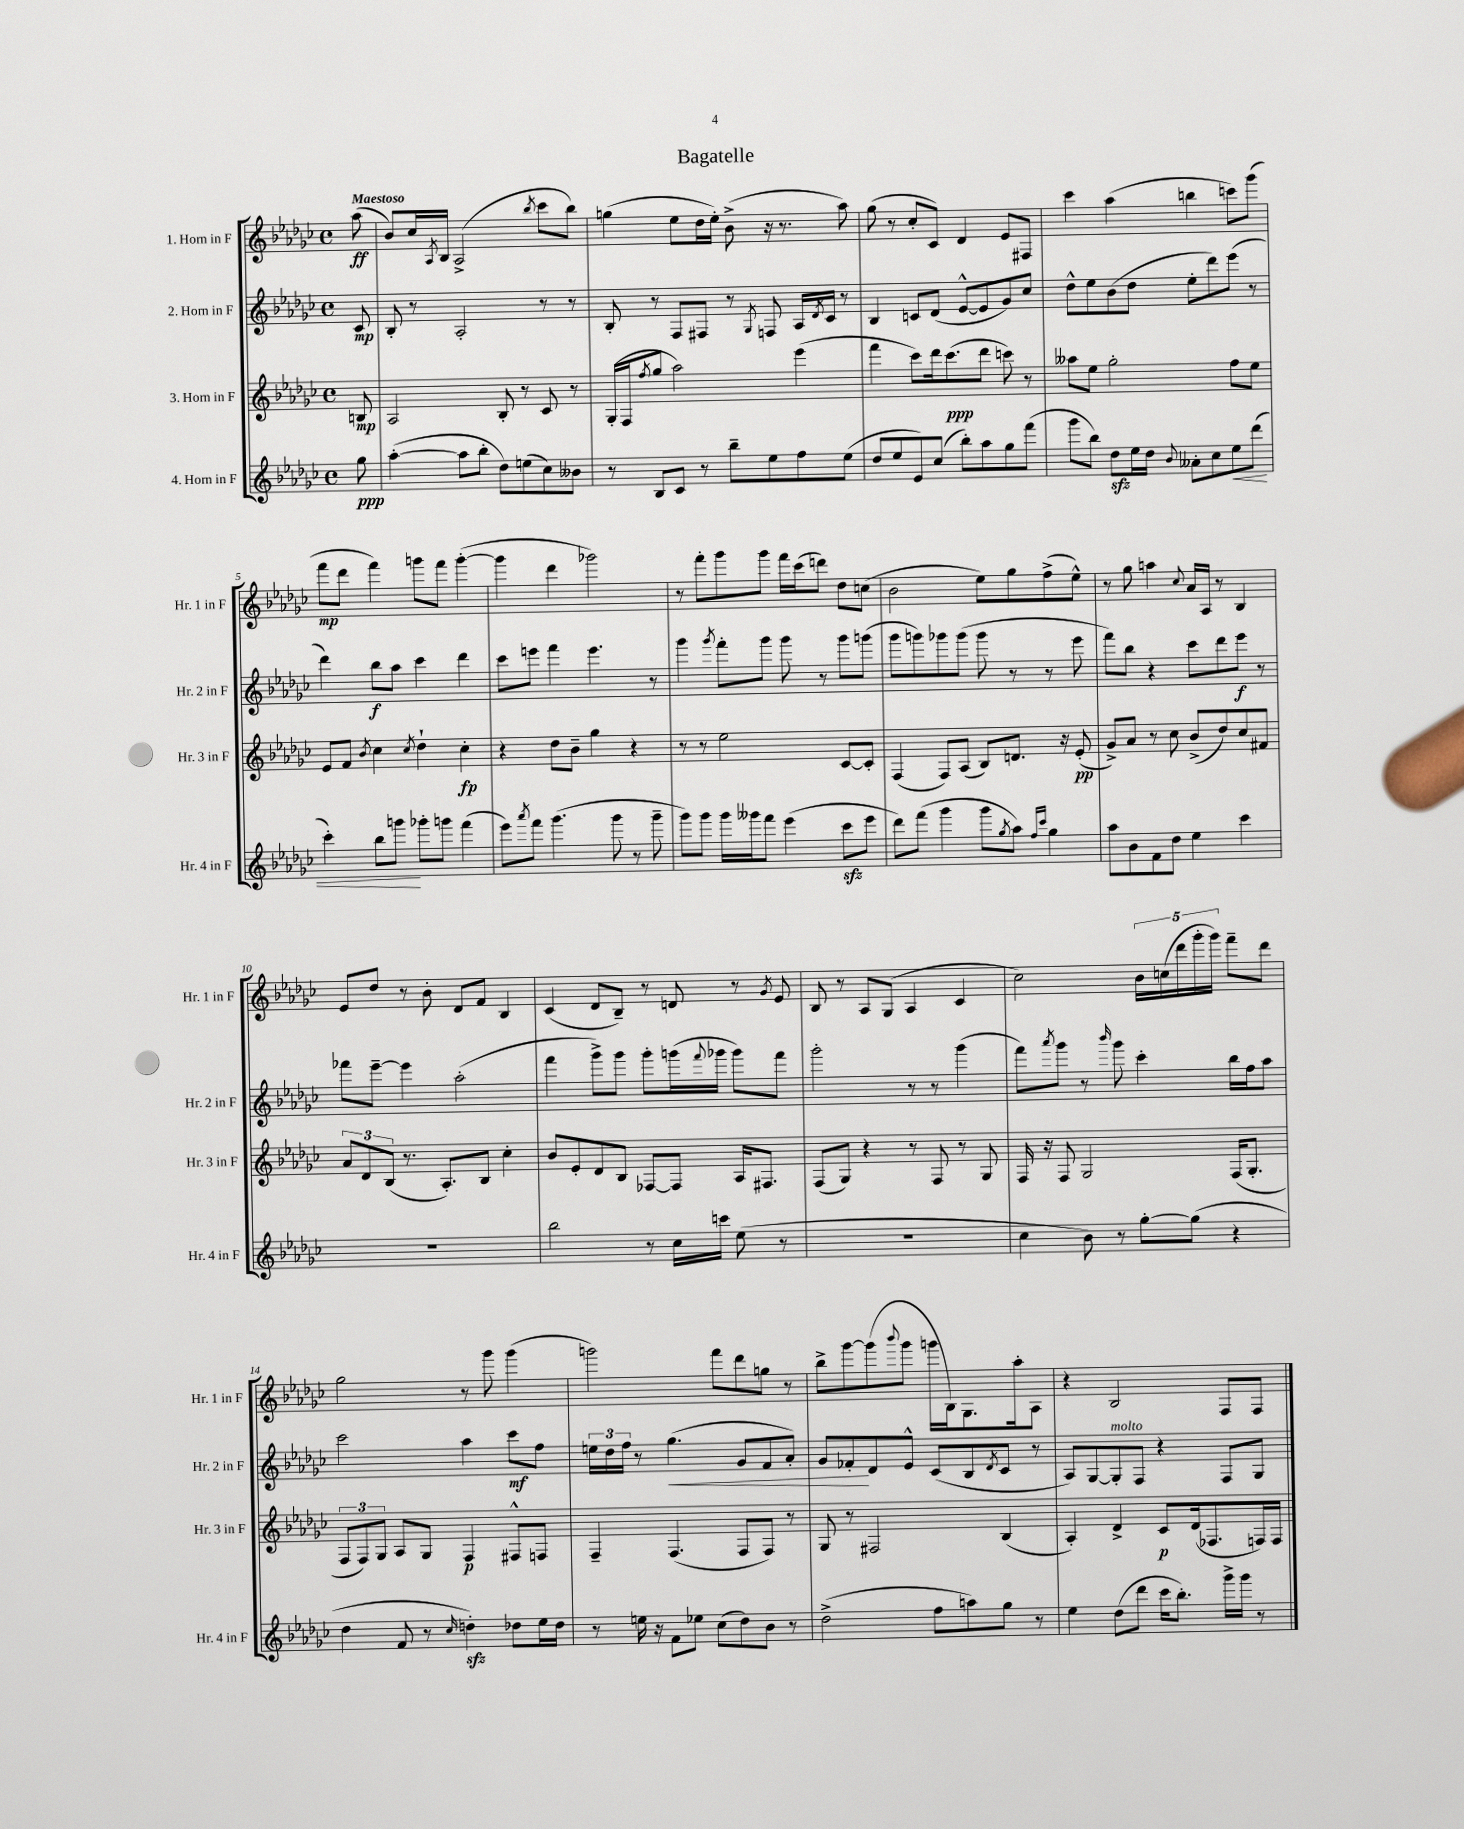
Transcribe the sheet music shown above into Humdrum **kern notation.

**kern	**kern	**kern	**kern
*staff4	*staff3	*staff2	*staff1
*clefG2	*clefG2	*clefG2	*clefG2
*k[b-e-a-d-g-c-]	*k[b-e-a-d-g-c-]	*k[b-e-a-d-g-c-]	*k[b-e-a-d-g-c-]
*M4/4	*M4/4	*M4/4	*M4/4
*met(c)	*met(c)	*met(c)	*met(c)
8gg-	8B	8c-	(8aa-
=	=	=	=
([4aa-'	2A-	8B-'	8b-)
.	.	8r	16cc-
.	.	.	8qA-
.	.	.	16B-
8aa-]	.	2A-'	(2A-^
8bb-'	.	.	.
8dd-)	8B-'	.	.
(8ee	8r	.	.
.	.	.	8qbb-
8cc-)	8c-	8r	8ccc-
8b--	8r	8r	8bb-)
=	=	=	=
8r	(16G-'	8B-'	(4gg
.	16F	.	.
.	8qff	.	.
8B-	8gg-	8r	.
8c-	2aa-)	8F	8ee-
8r	.	8F#	16dd-
.	.	.	16ee-')
8bb-~	.	8r	(8b-^
.	.	8qG-	.
8ee-	.	8F	16r
.	.	.	8.r
8ff	(4eee-	16A-	.
.	.	8qd-	.
.	.	16c-	.
(8ee-	.	8r	8aa-)
=	=	=	=
8dd-	4fff	4B-	(8gg-
8ee-	.	.	8r
8e-)	8ccc-)	8c	8cc-'
(8cc-	16ddd-	(8d-	8c-)
.	(8.ccc-	.	.
8bb-')	.	[8e-^^	4d-
8aa-	8ddd-	8e-]	.
8gg-	8ccc)	8g-)	8e-
(8fff	8r	8cc-	8F#
=	=	=	=
8ggg-	8aa--	8dd-^^	4ccc-
8bb-)	8ee-	8ee-	.
8dd-	2gg-'	(8b-	(4aa-
16ee-	.	8dd-	.
16dd-	.	.	.
8qqb-	.	.	.
8a--'	.	8ee-'	4bb
8cc-	.	8ddd-)	.
8ee-	8ff	(8eee-	8ccc)
(8ddd-	8ee-	8r	(8ggg-
=	=	=	=
4ccc-')	8e-	4ddd-)	8fff
.	8f	.	8ddd-
.	8qb-	.	.
8bb-	4cc-	8bb-	4fff)
8ggg	.	8aa-	.
.	8qcc-	.	.
8ggg-'	4dd-`	4ccc-	8ggg
8ggg	.	.	8fff
(4fff	4cc-'	4ddd-	([4ggg'
=	=	=	=
8eee-)	4r	8ccc-	4ggg]
8qaaa-	.	.	.
8fff	.	8eee	.
(4.ggg-	8dd-	4fff	4ddd-
.	8b-~	.	.
.	4gg-	4.eee	2ggg-)
8ggg-	.	.	.
8r	4r	.	.
8ggg-~	.	8r	.
=	=	=	=
8ggg-)	8r	4ggg-	8r
8ggg-	8r	.	8fff'
.	.	8qggg-	.
16ggg-	2ee-	8fff'	8ggg-
16ggg--	.	.	.
8fff	.	8ggg-	8ggg-
(4eee-	.	8ggg-	16fff
.	.	.	(16ccc-
.	.	8r	8ddd)
8ccc-	[8c-	8ggg-	8dd-
8eee-	8c-']	(8ggg	(8cc
=	=	=	=
8ddd-)	(4F	8ggg-	2b-
(8fff	.	8ggg)	.
4ggg-	8F)	8ggg-	.
.	(8A-	(8ggg-	.
8ggg-	8B-)	8ggg-	8ee-)
8qgg-	.	.	.
8aa-)	8.d	8r	8gg-
16qqff	.	.	.
16qqccc-	.	.	.
4gg-	.	8r	(8ff^
.	16r	.	.
.	(8e-'	8eee-	8ee-^^)
=	=	=	=
8aa-	8g-^)	8fff)	8r
8b-	8a-	8bb-	8gg-
8f	8r	4r	4aa
8dd-	8cc-	.	.
.	.	.	8qqcc-
4ee-	(8b-^	8ccc-	16a-
.	.	.	16A-
.	8dd-)	8ddd-	8r
4ccc-	8cc-	8eee-	4B-
.	8f#	8r	.
=	=	=	=
1r	12a-	8fff-	8e-
.	12d-	.	.
.	.	[8eee-~	8dd-
.	(12B-	.	.
.	8.r	4eee-]	8r
.	.	.	8b-'
.	8.A-')	.	.
.	.	(2aa-'	8d-
.	8B-	.	8f
.	4cc-'	.	4B-
=	=	=	=
2bb-	8b-	4fff	(4c-
.	8e-'	.	.
.	8d-	8ggg-^)	8d-
.	8B-	8ggg-	8B-~)
8r	[8F-	8ggg-'	8r
16cc-	8F-]	(16ggg	8d
.	.	8qqfff	.
16ccc	.	16ggg-	.
(8ee-	16A-	8ggg-)	8r
.	8.F#	.	.
.	.	.	8qg-
8r	.	8fff	8e-
=	=	=	=
1r	(8F	2ggg-'	8B-
.	8G-)	.	8r
.	4r	.	8A-
.	.	.	(8G-
.	8r	8r	4A-
.	8F	8r	.
.	8r	(4ggg-	4c-
.	8G-	.	.
=	=	=	=
4cc-	16F	8fff)	2cc-)
.	16r	.	.
.	.	8qaaa-	.
.	8F	8ggg-	.
8b-)	2G-	8r	.
.	.	16qqbbb-	.
8r	.	8ggg-	.
[8gg-'	.	4ccc-'	20b-
.	.	.	(20cc
.	.	.	20ddd-
(8gg-]	.	.	.
.	.	.	20ggg-'
.	.	.	20ggg-)
4r	(16F	16bb-	8fff~
.	8.G-'	16ff	.
.	.	8aa-	8ddd-
=	=	=	=
4dd-	12F	2ccc-	2gg-
.	12F)	.	.
.	12G-	.	.
8f	8A-	.	.
8r	8G-	.	.
16qqcc-	.	.	.
4dd')	4F	4aa-	8r
.	.	.	8ggg-
8dd-	8F#^^	8ccc-	(4ggg-
16ee-	8F	8ff	.
16dd-	.	.	.
=	=	=	=
8r	4F~	24ee	2ggg)
.	.	24dd-	.
.	.	24ff	.
16ee	.	8r	.
16r	.	.	.
8f	(4.F	(4.gg-	.
8ee-	.	.	.
(8cc-	.	.	8fff
8dd-)	8F	8g-	8ddd-
8b-	8F)	8f	8gg
8r	8r	8a-')	8r
=	=	=	=
(2dd-^	8G-	8g-	8bb-^
.	8r	8f-'	[8ggg-
.	2F#	8d-	(8ggg-]
.	.	.	8qqbbb-
.	.	8e-^^	8ggg-
8ff	.	(8c-	16ggg
.	.	.	16B-)
8aa)	.	8B-	8.G-
.	.	8qd-	.
8gg-	(4B-	8c-	.
.	.	.	16aa-'
8r	.	8r	8A-
=	=	=	=
4ee-	4A-')	8A-)	4r
.	.	[8G-	.
(8dd-	4d-^	8G-']	2B-
8ddd-	.	8F	.
16ccc-	8c-	4r	.
8.bb-')	.	.	.
.	(16d-	.	.
.	8.F-	.	.
16ggg-^	.	8F	8F
16ggg-	.	.	.
8r	16F)	8G-	8F
.	16F	.	.
==	==	==	==
*-	*-	*-	*-
